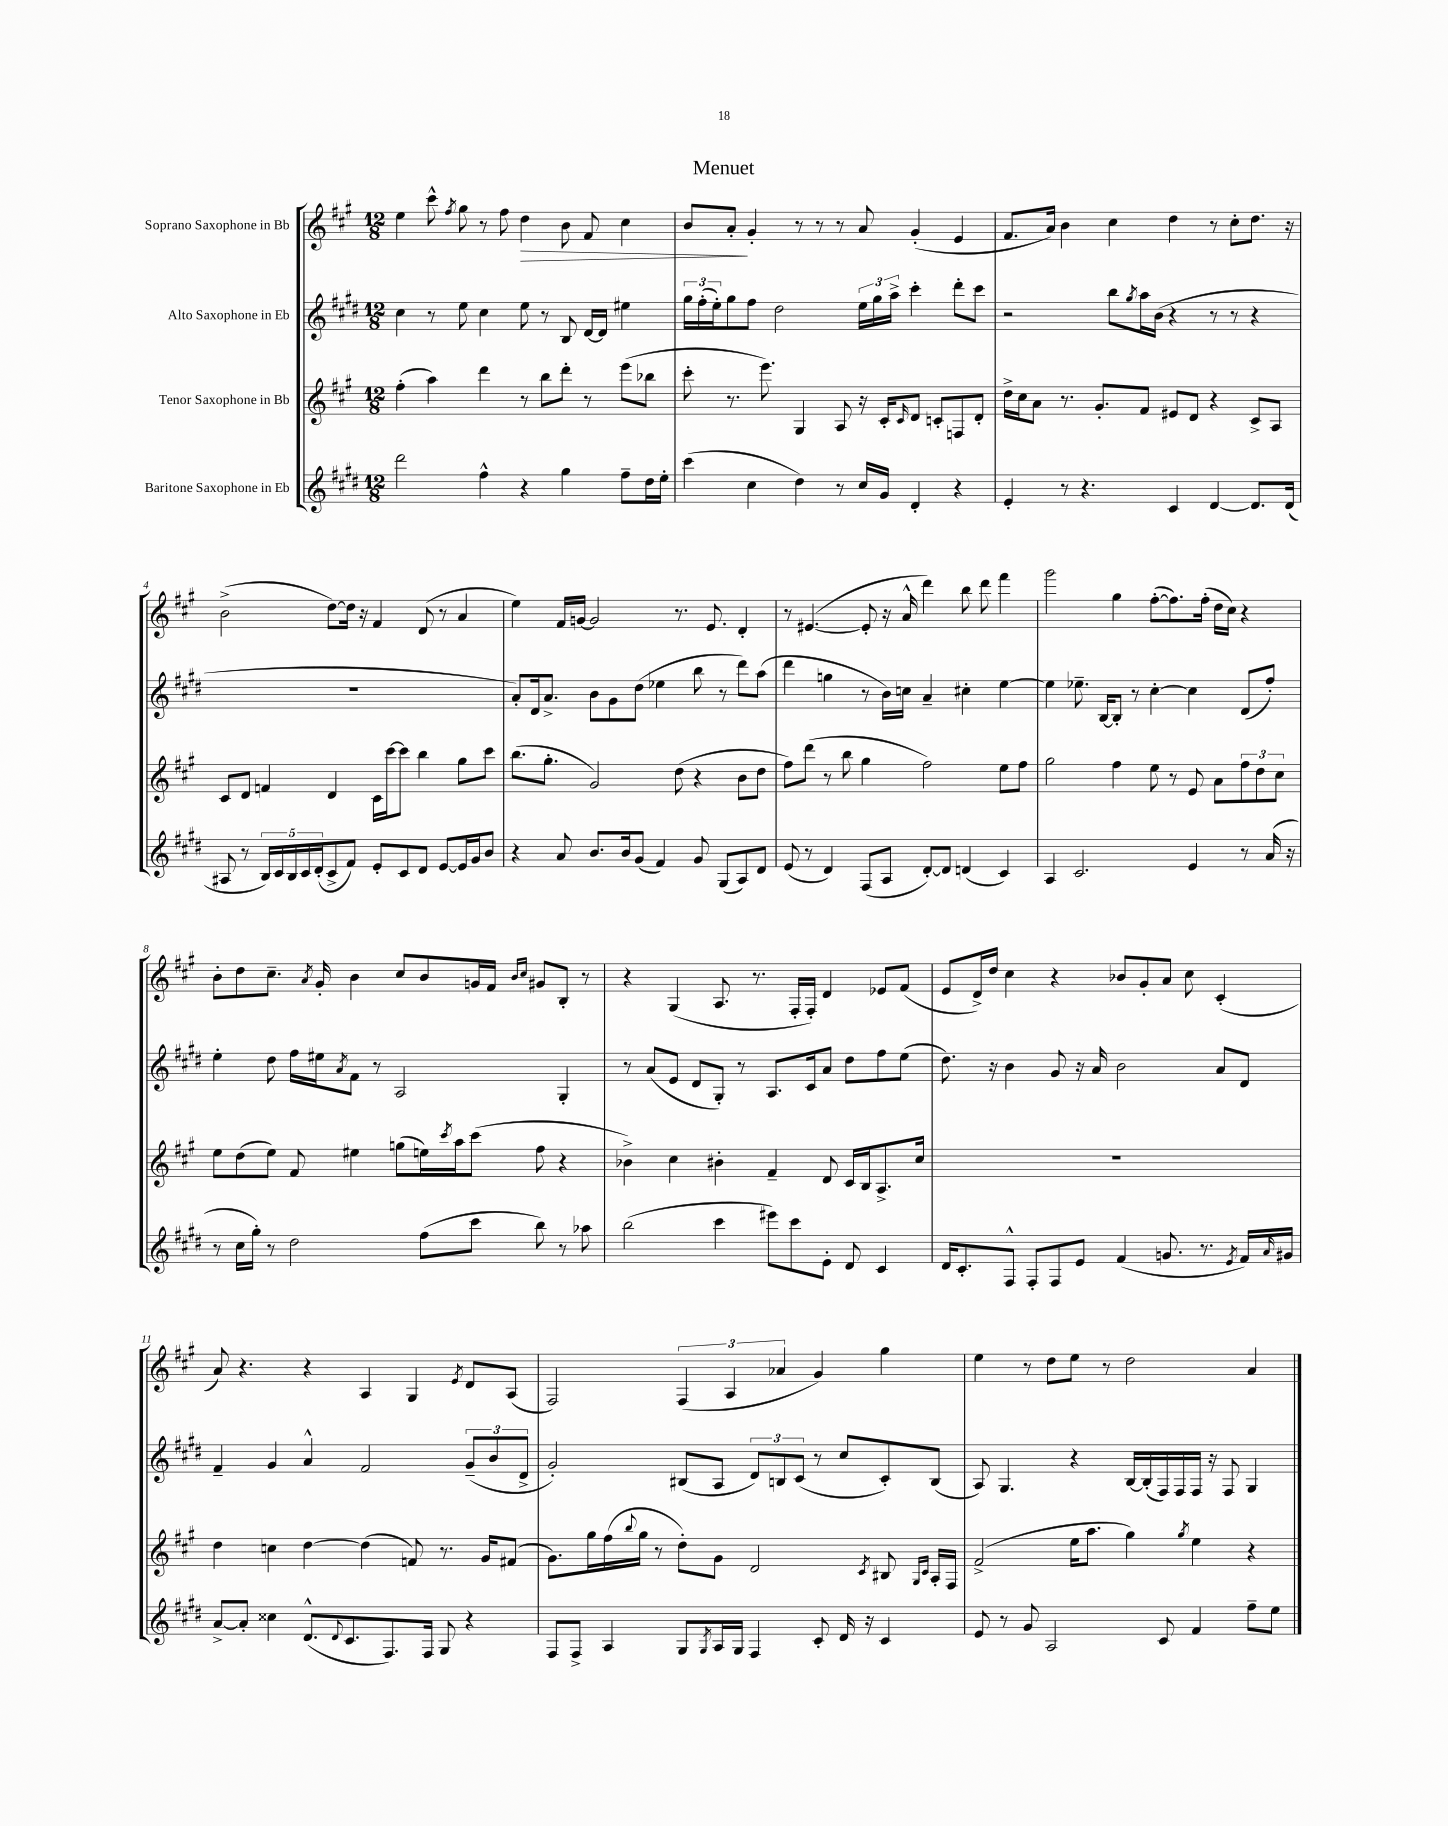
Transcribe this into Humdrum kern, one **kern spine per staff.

**kern	**kern	**kern	**kern
*staff4	*staff3	*staff2	*staff1
*clefG2	*clefG2	*clefG2	*clefG2
*k[f#c#g#d#]	*k[f#c#g#]	*k[f#c#g#d#]	*k[f#c#g#]
*M12/8	*M12/8	*M12/8	*M12/8
2ddd#	(4ff#'	4cc#	4ee
.	4aa)	8r	8ccc#^^
.	.	.	8qff#
.	.	8ee	8gg#
4ff#^^	4ddd	4cc#	8r
.	.	.	8ff#
4r	8r	8ee	4dd
.	8bb	8r	.
4gg#	8ddd'	8B	8b
.	8r	[16d#	8f#
.	.	16d#]	.
8ff#~	(8eee	4ee#	4cc#
16dd#	8bb-	.	.
16ee'	.	.	.
=	=	=	=
(4ccc#	8ccc#'	24gg#	8b
.	.	(24ff#'	.
.	.	24ee')	.
.	8.r	8gg#	8a'
4cc#	.	8ff#	4g#'
.	8.eee)	.	.
.	.	2dd#	.
4dd#)	4G#	.	8r
.	.	.	8r
8r	8A	.	8r
16cc#	16r	24ee	8a
.	.	24gg#	.
16g#	16c#'	.	.
.	.	24aa^	.
.	16qqc#	.	.
4d#'	8d	4ccc#'	(4g#'
.	8c'	.	.
4r	8F	8ddd#'	4e
.	8d'	8ccc#	.
=	=	=	=
4e'	16dd^	2r	8.f#
.	16cc#	.	.
.	8a	.	.
.	.	.	16a)
8r	8.r	.	4b
4.r	.	.	.
.	8.g#'	.	.
.	.	8bb	4cc#
.	.	8qgg#	.
.	8f#	16aa	.
.	.	(16b	.
4c#	8e#	4r	4dd
.	8d	.	.
[4d#	4r	8r	8r
.	.	8r	8cc#'
8.d#]	8c#^	4r	8.dd
.	8A	.	.
(16d#	.	.	16r
=	=	=	=
8A#	8c#	1.r	(2b^
8r	8d	.	.
20B)	4f	.	.
20c#	.	.	.
20B	.	.	.
20c#	.	.	.
(20d#'	.	.	.
8c#^	4d	.	[8dd)
8f#)	.	.	16dd]
.	.	.	16r
8e'	16c#	.	4f#
.	[16ccc#	.	.
8c#	8ccc#]	.	.
8d#	4bb	.	(8d
[8e	.	.	8r
16e]	8gg#	.	4a
16g#	.	.	.
8b	8ccc#	.	.
=	=	=	=
4r	(8.bb	8a')	4ee)
.	.	16d#	.
.	8.gg#'	8.a^	.
8a	.	.	16f#
.	.	.	[16g
8.b	2g#)	8b	2g]
.	.	8g#	.
16b	.	.	.
(8g#	.	(8dd#	.
4f#)	.	4ee-	.
.	(8dd	.	8.r
8g#	4r	8bb	.
.	.	.	8.e
(8G#	.	8r	.
8A)	8b	8ddd#)	4d'
8d#	8dd	(8aa	.
=	=	=	=
(8e	8ff#)	4ddd#	8r
8r	(8ddd	.	([4.e#
4d#)	8r	4gg	.
.	8bb	.	.
(8F#	4gg#	8r	8e#']
8A	.	16b)	16r
.	.	16cc	16a^^
[8d#')	2ff#)	4a~	4ddd)
8d#]	.	.	.
(4d	.	4cc#'	8bb
.	.	.	8ddd
4c#)	8ee	[4ee	4fff#
.	8ff#	.	.
=	=	=	=
4A	2gg#	4ee]	2ggg#
2.c#	.	8.ee-~	.
.	.	[16B	.
.	4ff#	8B']	4gg#
.	.	8r	.
.	8ee	[4cc#'	([8ff#'
.	8r	.	8.ff#])
4e	8e	4cc#]	.
.	.	.	(16ff#'
.	8a	.	16dd
.	.	.	16cc#)
8r	12ff#	(8d#	4r
.	12dd	.	.
(16a	.	8ff#')	.
.	12cc#	.	.
16r	.	.	.
=	=	=	=
8r	8ee	4ee'	8b'
16cc#	(8dd	.	8dd
16gg#')	.	.	.
8r	8ee)	8dd#	8.cc#~
2dd#	8f#	16ff#	.
.	.	.	8qa
.	.	16ee#	16g#'
.	.	8qa	.
.	4ee#	8f#	4b
.	.	8r	.
.	(8gg	2A	8cc#
(8ff#	16ee)	.	8b
.	8qccc#	.	.
.	16aa	.	.
8ccc#	(8ccc#	.	16g
.	.	.	16f#
.	.	.	16qqb
.	.	.	16qqcc#
8bb)	8ff#	.	8g#
8r	4r	4G#'	8B'
8aa-	.	.	8r
=	=	=	=
(2bb	4b-^)	8r	4r
.	.	(8a	.
.	4cc#	8e	(4G#
.	.	8d#	.
4ccc#	4b#'	8G#')	8.A
.	.	8r	.
.	.	.	8.r
8eee#)	4f#~	8.A	.
8ccc#	.	.	16F#'
.	.	16c#	16F#')
8e'	8d	8a	4d
8d#	16c#	8dd#	.
.	16B	.	.
4c#	8.A^	8ff#	8e-
.	.	(8ee	(8f#
.	16cc#	.	.
=	=	=	=
16d#	1.r	8.dd#)	8e
8.c#'	.	.	.
.	.	.	16d^)
.	.	16r	16dd
8F#^^	.	4b	4cc#
8F#'	.	.	.
8F#	.	8g#	4r
8e	.	16r	.
.	.	16a	.
(4f#	.	2b	8b-
.	.	.	8g#'
8.g	.	.	8a
.	.	.	8cc#
8.r	.	.	.
.	.	8a	(4c#'
8qe	.	.	.
16f#)	.	8d#	.
16qqa	.	.	.
16g#	.	.	.
=	=	=	=
[8a^	4dd	4f#~	8a)
8a']	.	.	4.r
4cc##	4cc	4g#	.
(8.d#^^	[4dd	4a^^	4r
8qqd#	.	.	.
8.c#	.	.	.
.	(4dd]	2f#	4A
8.F#)	.	.	.
.	8f)	.	4G#
16F#	.	.	.
8G#	8.r	.	.
.	.	.	8qe
4r	.	(12g#~	8d
.	16g#	.	.
.	.	12b	.
.	(8f#	.	(8A
.	.	12d#^	.
=	=	=	=
8F#	8.g#)	2g#')	2F#)
8F#^	.	.	.
.	16gg#	.	.
4A	(16ff#	.	.
.	8qqbb	.	.
.	16gg#	.	.
.	8r	.	.
8G#	8dd')	(8B#	(6F#
8qG#	.	.	.
16A	8g#	8A	.
.	.	.	6A
16G#	.	.	.
4F#	2d	12d#)	.
.	.	12B	6a-
.	.	(12c#	.
8c#'	.	8r	4g#)
16d#	.	8cc#	.
16r	.	.	.
.	8qc#	.	.
4c#	8B#	8c#')	4gg#
.	16qqG#	.	.
.	16qqc#	.	.
.	16A'	(8B	.
.	16F#	.	.
=	=	=	=
8e	(2f#^	8A)	4ee
8r	.	4.G#	.
8g#	.	.	8r
2A	.	.	8dd
.	16ee	4r	8ee
.	8.aa	.	.
.	.	.	8r
.	4gg#)	[16B	2dd
.	.	(16B']	.
8c#	.	16F#)	.
.	.	16F#	.
.	8qgg#	.	.
4f#	4ee	16F#	.
.	.	16r	.
.	.	8F#	.
8ff#~	4r	4G#	4a
8ee	.	.	.
==	==	==	==
*-	*-	*-	*-
